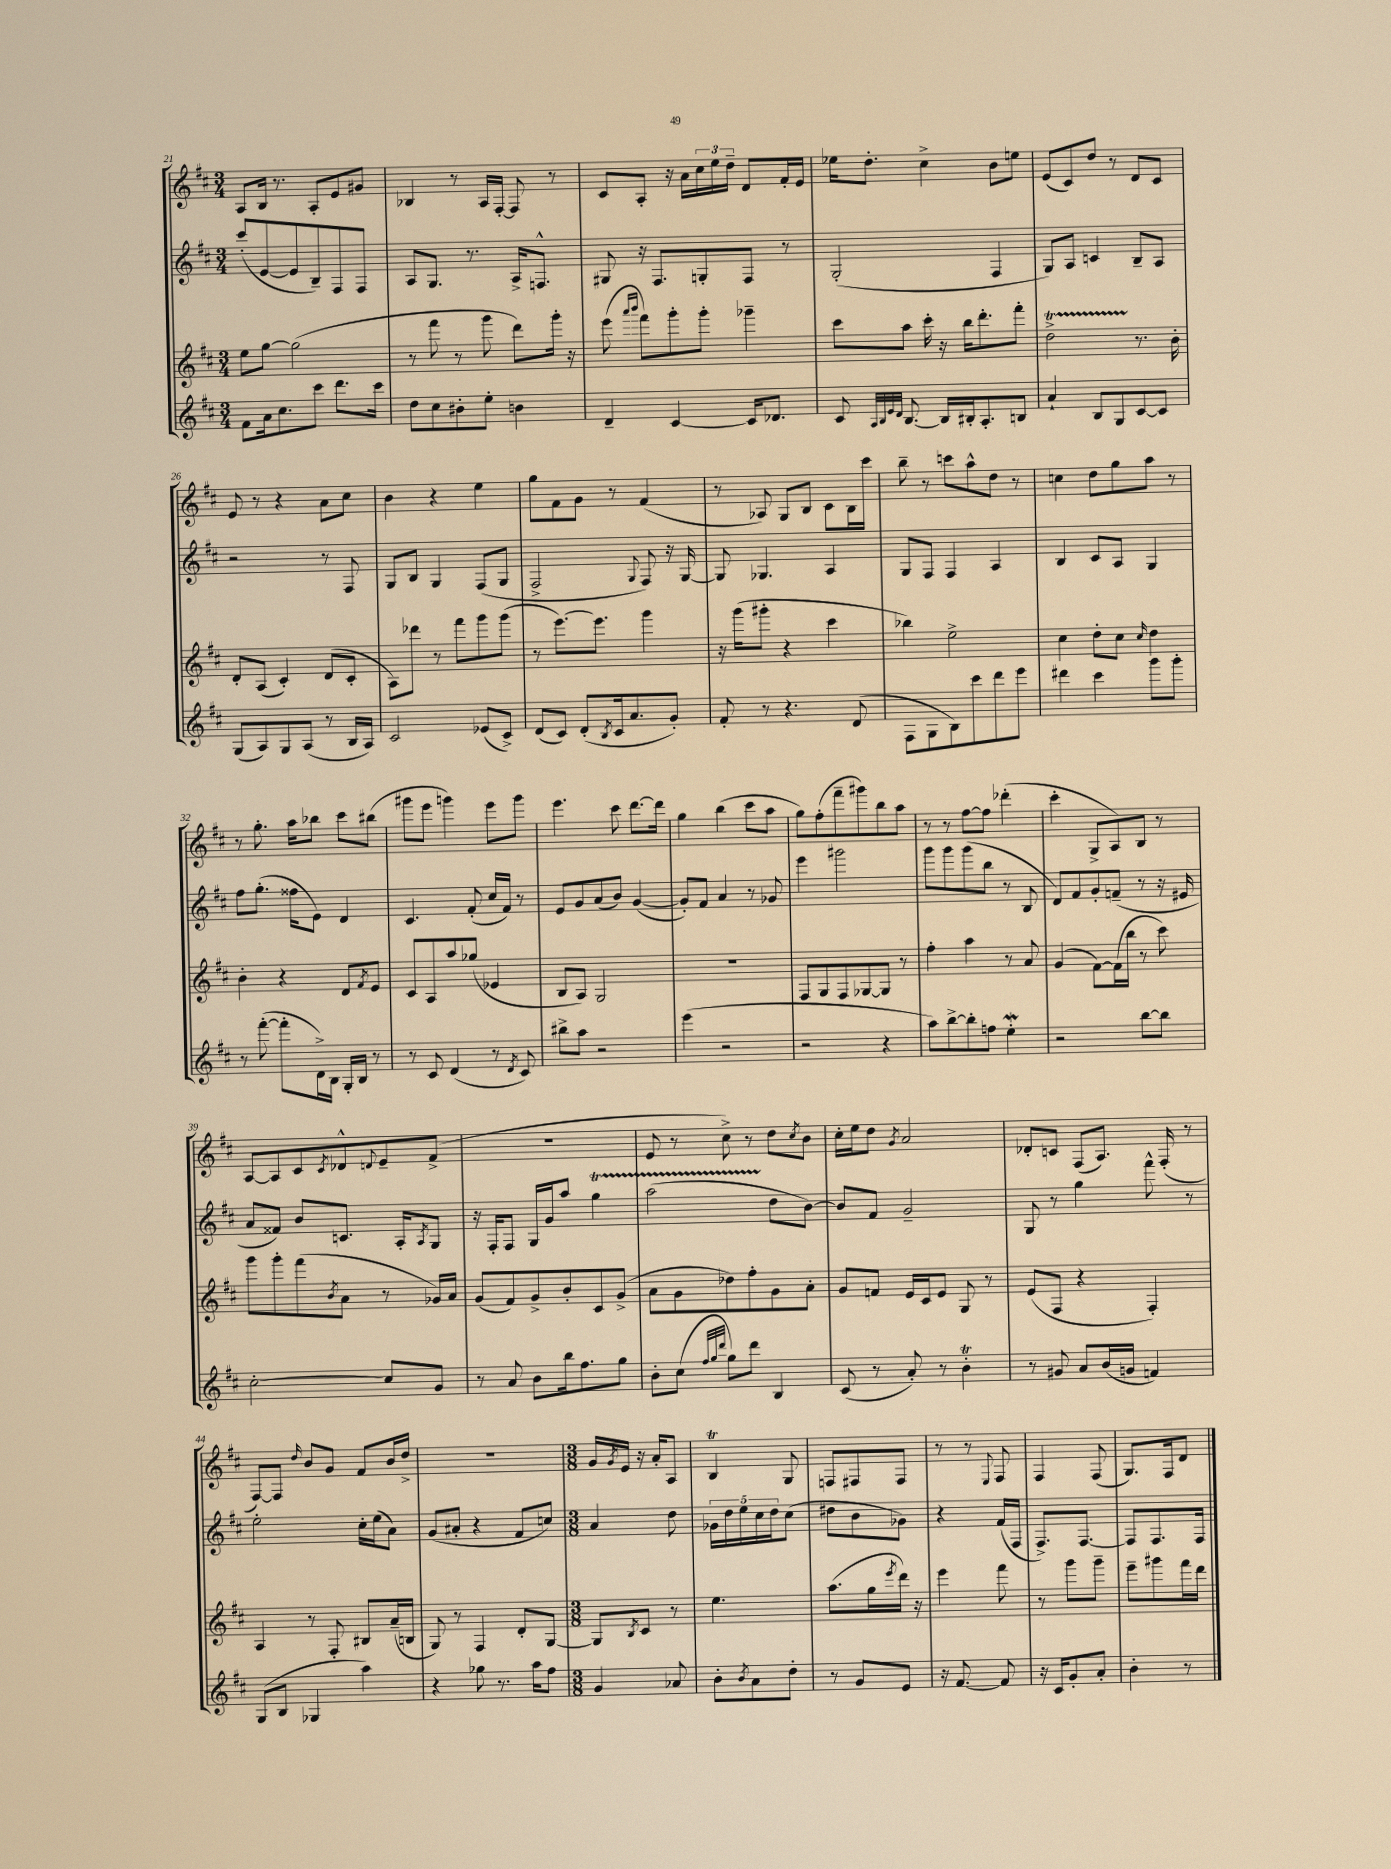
<<
\new StaffGroup <<
\new Staff = "s0" {
    \clef treble \key d \major \numericTimeSignature \time 3/4
    a8 b16 r8. a8-. e'8 gis'8 |
    bes4 r8 a16 fis16~-. fis8 r8 |
    cis'8 a8-. r16 a'16 \tuplet 3/2 { cis''16 e''16 d''16-- } d'8 fis'16-. e'16 |
    ees''16 d''8.-. cis''4-> b'8 e''8 |
    e'8( cis'8) d''8 r8 d'8 cis'8 |
    e'8 r8 r4 a'8 cis''8 |
    b'4 r4 e''4 |
    g''8 fis'8 g'8 r8 fis'4( |
    r8 aes8) g8 b8 cis'8 b16 cis'''16 |
    b''8-- r8 c'''8 a''8-^ d''8 r8 |
    c''4 d''8 g''8 a''8 r8 |
    r8 g''8.-. a''16 bes''8 cis'''8 bis''8( |
    gis'''8 e'''8 g'''4) e'''8 g'''8 |
    e'''4. cis'''8 d'''8.~ d'''16 |
    g''4 b''4( cis'''8 a''8 |
    g''8) fis''8-.( fis'''8-- gis'''8) b''8 a''8 |
    r8 r8 fis''8~ fis''8 des'''4-.( |
    cis'''4-. g8-> a8) b8 r8 |
    a8~ a8 cis'8 \acciaccatura { cis'8 } des'8-^ \appoggiatura { d'8 } e'8-- fis'8->( |
    R2. |
    e'8 r8 cis''8->) r8 d''8 \acciaccatura { cis''8 } b'8 |
    cis''16-. e''16 d''8 \acciaccatura { g'8 } a'2 |
    des'8-. c'8 fis8( a8.) fis16-.( r8 |
    fis8~) fis8 \grace { d''16 } b'8 g'8 fis'8 b'16 d''16-> |
    R2. |
    \numericTimeSignature \time 3/8 g'16 \acciaccatura { g'8 } e'16 r16 a'16-. a8 |
    b4\trill g8 |
    f8 fis8 fis8 |
    r8 r8 \appoggiatura { e8 } fis8 |
    fis4 fis8( |
    g8.) fis16 d'8 \bar "|." |
}
\new Staff = "s1" {
    \clef treble \key d \major \numericTimeSignature \time 3/4
    cis'''8-.( e'8~ e'8 b8--) fis8 fis8 |
    a8 g8. r8. a16-> f8.-^ |
    gis8 r16 fis8. g8-. fis8 r8 |
    g2-.( fis4 |
    g8) a8 c'4 b8-- a8 |
    r2 r8 fis8 |
    g8 b8 g4 fis8( g8 |
    fis2-> \appoggiatura { g8 } fis8) r16 g16~ |
    g8 ges4. a4 |
    g8 fis8 fis4 a4 |
    b4 cis'8 a8 g4 |
    fis''8 g''8.-.( fisis''16 e'8) d'4 |
    cis'4. fis'8-.( cis''16 fis'16) r8 |
    e'8 g'8 a'8( b'8) g'4~( |
    g'8-.) fis'8 a'4 r8 ges'8 |
    e'''4 gis'''2 |
    g'''8 g'''8 g'''8( b''8 r8 b8 |
    d'8) fis'8 g'8-. f'8--( r8 r16 eis'16 |
    a'8 fisis'8) b'8 c'8. a16-. \acciaccatura { a8 } g8 |
    r16 fis16-. fis8 g16 g'16 a''8 g''4\startTrillSpan |
    a''2( d''8\stopTrillSpan b'8~) |
    b'8 fis'8 g'2-- |
    g8 r8 g''4 fis'''8-^ r8 |
    e''2-. cis''16-. e''16( a'8) |
    g'8( ais'8-. r4 fis'8 c''8) |
    \numericTimeSignature \time 3/8 a'4 d''8 |
    \tuplet 5/4 { ges'16 d''16 e''16 cis''16 d''16 } cis''8( |
    dis''8 b'8 ges'8) |
    r4 fis'16( fis16 |
    fis8.->) fis8.~ |
    fis8 fis8. fis16 \bar "|." |
}
\new Staff = "s2" {
    \clef treble \key d \major \numericTimeSignature \time 3/4
    e''8 g''8~ g''2( |
    r8 fis'''8 r8 g'''8 d'''8) g'''16-. r16 |
    e'''8( \grace { a'''16 b'''16 } fis'''8) g'''8-. g'''8-. ges'''4-- |
    cis'''8 a''8 cis'''16-. r16 b''16 d'''8.-. fis'''8-. |
    d''2->\startTrillSpan r8.\stopTrillSpan b'16-. |
    d'8-. a8( cis'4-.) d'8( cis'8-. |
    a8) des'''8 r8 fis'''8 g'''8 g'''8( |
    r8 e'''8.~) e'''8. g'''4 |
    r16 g'''16( gis'''8-. r4 cis'''4 |
    bes''4) e''2-> |
    cis''4 d''8-. cis''8 \grace { cis''16 } d''4 |
    b'4-. r4 d'8 \acciaccatura { fis'8 } e'8 |
    cis'8 a8 a''8 ges''8( ees'4 |
    b8 a8) g2 |
    R2. |
    fis8 g8 fis8 ges8~ ges8 r8 |
    fis''4-. a''4 r8 a'8 |
    g'4( fis'8~) fis'16( b''16 r8 cis'''8) |
    g'''8 g'''8-. fis'''8( \acciaccatura { b'8 } a'8 r8 ges'16) a'16 |
    g'8( fis'8) g'8-> b'8-. cis'8 g'8->( |
    a'8 g'8 des''8) fis''8-. g'8 a'8-. |
    g'8 f'8 e'16 cis'16 e'8 g8 r8 |
    e'8( fis8 r4 fis4-.) |
    a4 r8 fis8-. bis8 a'16--( b16 |
    g8) r8 fis4 d'8-. g8~ |
    \numericTimeSignature \time 3/8 g8 \acciaccatura { b8 } cis'8 r8 |
    e''4. |
    a''8.( g''16 \acciaccatura { e'''8 } d'''16) r16 |
    e'''4 fis'''8 |
    r8 g'''8 g'''8-- |
    e'''8-- gis'''8 fis'''16 d'''16 \bar "|." |
}
\new Staff = "s3" {
    \clef treble \key d \major \numericTimeSignature \time 3/4
    fis'8 a'16 cis''8. cis'''8 d'''8. cis'''16 |
    d''8 cis''8 bis'8-. e''8-. b'4 |
    d'4-- cis'4~ cis'16 des'8. |
    cis'8 \grace { a32 b32 e'32 d'32 } b8.~ b16 bis16-. a8.-. b8 |
    a'4-! b8 g8 cis'8~ cis'8 |
    g8( a8) g8 a8( r8 b16 a16) |
    cis'2 ees'8( cis'8->) |
    d'8( cis'8) d'8-.( \acciaccatura { b8 } cis'16 a'8. g'8-.) |
    fis'8-. r8 r4. d'8( |
    fis8 g8 b8) cis'''8 d'''8 e'''8 |
    dis'''4 cis'''4 g'''8 g'''8-. |
    r8 fis'''8~-.( fis'''8-. d'16->) b16 g16-. b16 r8 |
    r8 cis'8 d'4( r8 \acciaccatura { d'8 } cis'8) |
    bis''8-> a''8 r2 |
    e'''4( r2 |
    r2 r4 |
    a''8) b''8~-> b''8-. f''8 e''4-.\mordent |
    r2 b''8~ b''8 |
    cis''2~-. cis''8 g'8 |
    r8 a'8 b'8 b''16 fis''8. g''8 |
    b'8-. cis''8( \grace { fis''32 g''32 d'''32 } g''8) d'''8 b4 |
    cis'8( r8 a'8-.) r8 b'4-.\trill |
    r8 gis'8 a'8 b'16( g'16 f'4) |
    g8( b8 ges4 a''4) |
    r4 ges''8 r8. a''16 fis''8 |
    \numericTimeSignature \time 3/8 g'4 aes'8 |
    b'8-. \acciaccatura { b'8 } a'8 d''8-. |
    r8 g'8 e'8 |
    r16 fis'8.~ fis'8 |
    r16 cis'16 g'8-. a'8-. |
    b'4-. r8 \bar "|." |
}
>>
>>
\layout { \context { \Score currentBarNumber = #21 } }
